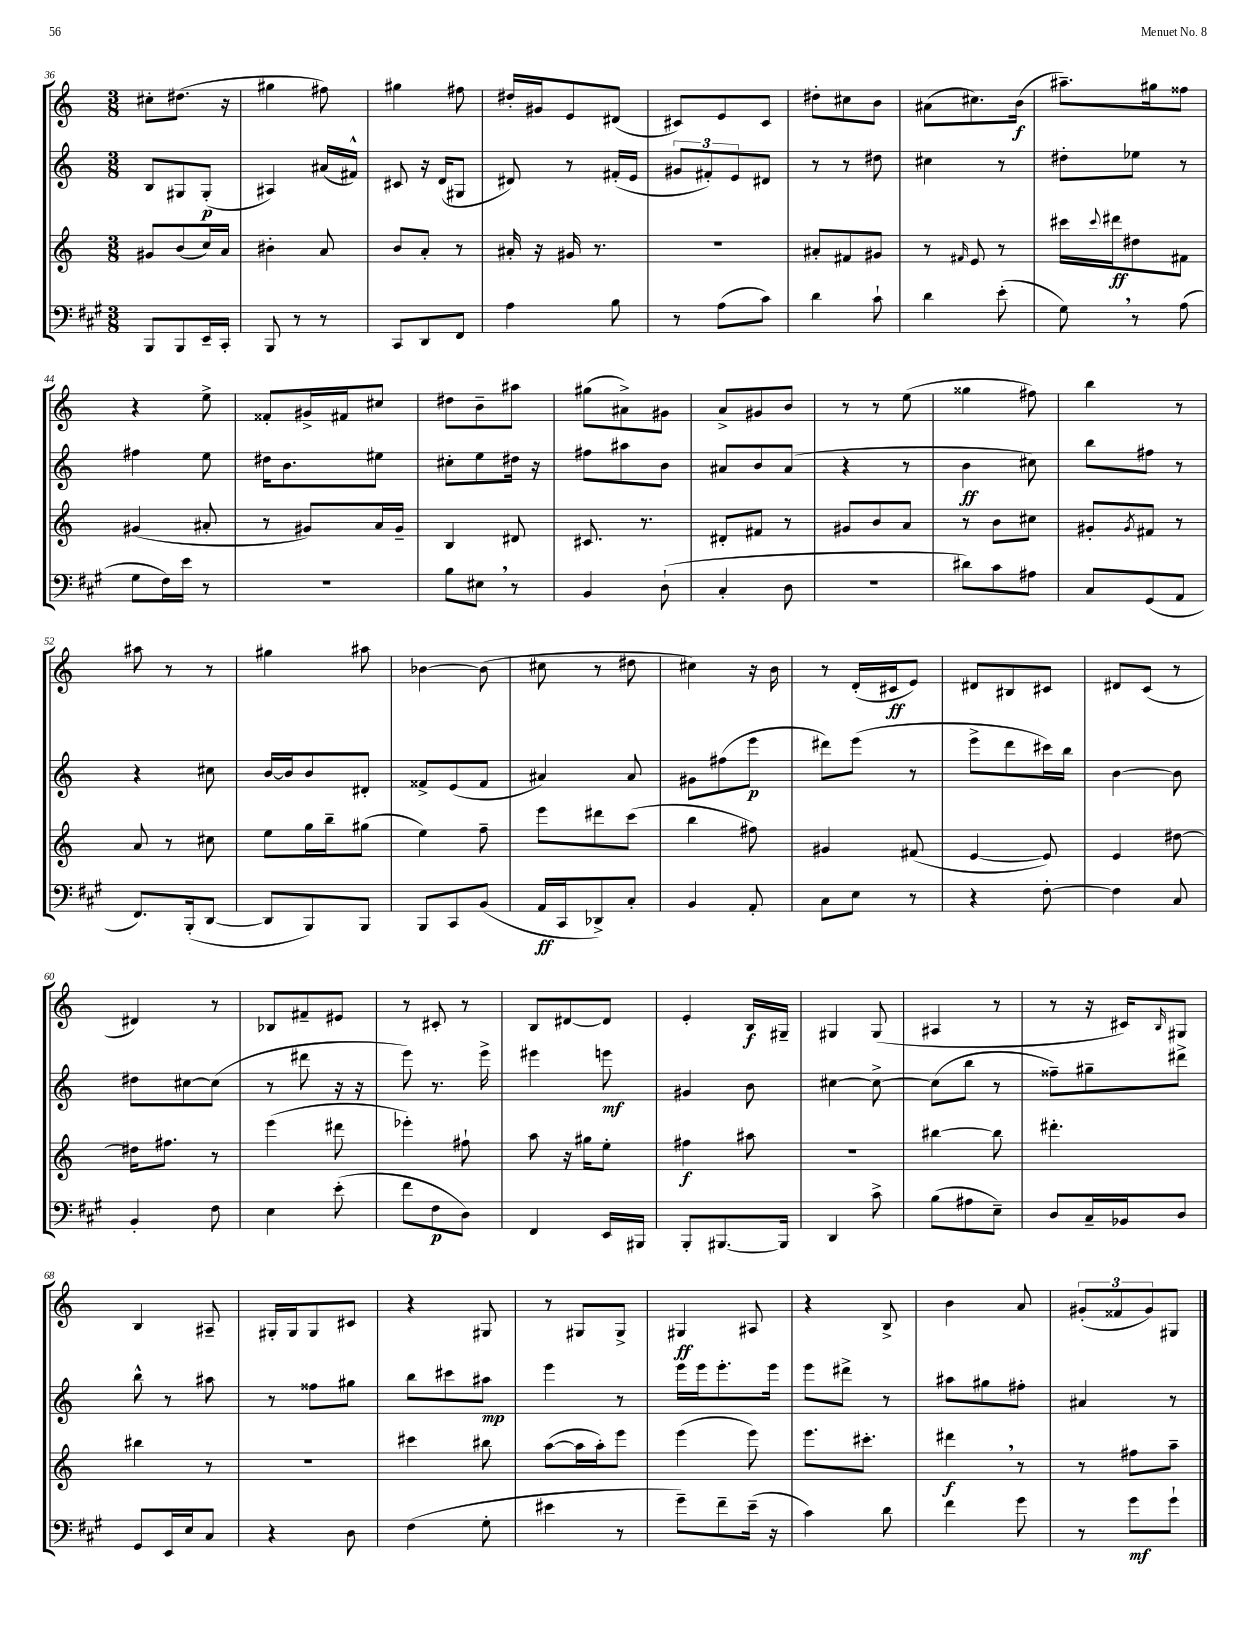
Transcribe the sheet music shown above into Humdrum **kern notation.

**kern	**dynam	**kern	**dynam	**kern	**dynam	**kern	**dynam
*part4	*part4	*part3	*part3	*part2	*part2	*part1	*part1
*staff4	*staff4	*staff3	*staff3	*staff2	*staff2	*staff1	*staff1
*clefF4	*	*clefG2	*	*clefG2	*	*clefG2	*
*k[f#c#g#]	*	*k[]	*	*k[]	*	*k[]	*
*M3/8	*	*M3/8	*	*M3/8	*	*M3/8	*
=36	=36	=36	=36	=36	=36	=36	=36
8BBB/L	.	8g#X/L	.	8B/L	.	8cc#X'\L	.
8BBB/	.	(8b/	.	8G#X/	.	(8.dd#X\J	.
16EE~/L	.	16cc/L)	.	(8G#'/J	p	.	.
16CC#'/JJ	.	16a/JJ	.	.	.	16r	.
=37	=37	=37	=37	=37	=37	=37	=37
8BBB/	.	4b#X'\	.	4A#X/)	.	4gg#X\	.
8r	.	.	.	.	.	.	.
8r	.	8a/	.	(16a#X/LL	.	8ff#X\)	.
.	.	.	.	16f#X^^/JJ)	.	.	.
=38	=38	=38	=38	=38	=38	=38	=38
8CC#/L	.	8b/L	.	8c#X/	.	4gg#X\	.
8DD/	.	8a'/J	.	16r	.	.	.
.	.	.	.	(16d/KL	.	.	.
8FF#/J	.	8r	.	8G#X/J	.	8ff#X\	.
=39	=39	=39	=39	=39	=39	=39	=39
4A\	.	16a#X'/	.	8d#X/)	.	16dd#X'/LL	.
.	.	16r	.	.	.	16g#X/J	.
.	.	16g#X/	.	8r	.	8e/	.
.	.	8.r	.	.	.	.	.
8B\	.	.	.	(16f#X'/LL	.	(8d#X/J	.
.	.	.	.	16e/JJ	.	.	.
=40	=40	=40	=40	=40	=40	=40	=40
8r	.	4.r	.	12g#X/L	.	8c#X/L)	.
.	.	.	.	12f#X'/)	.	.	.
(8A\L	.	.	.	.	.	8e/	.
.	.	.	.	12e/	.	.	.
8c#\J)	.	.	.	8d#X/J	.	8c#/J	.
=41	=41	=41	=41	=41	=41	=41	=41
4d\	.	8a#X'/L	.	8r	.	8dd#X'\L	.
.	.	8f#X/	.	8r	.	8cc#X\	.
8c#`\	.	8g#X/J	.	8dd#X\	.	8b\J	.
=42	=42	=42	=42	=42	=42	=42	=42
4d\	.	8r	.	4cc#X\	.	(8a#X\L	.
.	.	16qqf#X/	.	.	.	.	.
.	.	8e/	.	.	.	8.cc#X\)	.
(8e'\	.	8r	.	8r	.	.	.
.	.	.	.	.	.	(16b\Jk	f
=43	=43	=43	=43	=43	=43	=43	=43
8G#,\)	.	16ccc#X\LL	.	8dd#X'\L	.	8.aa#X~\L)	.
.	.	8qqccc#/	.	.	.	.	.
.	.	16ddd#X\J	ff	.	.	.	.
8r	.	8dd#X\	.	8ee-X\J	.	.	.
.	.	.	.	.	.	16gg#X\k	.
(8A\	.	8f#X\J	.	8r	.	8ff##X\J	.
!!LO:LB:g=z
=44	=44	=44	=44	=44	=44	=44	=44
8G#\L	.	(4g#X/	.	4ff#X\	.	4r	.
16F#\L)	.	.	.	.	.	.	.
16e\JJ	.	.	.	.	.	.	.
8r	.	8a#X'/	.	8ee\	.	8ee^\	.
=45	=45	=45	=45	=45	=45	=45	=45
4.r	.	8r	.	16dd#X\KL	.	8f##X'/L	.
.	.	.	.	8.b\	.	.	.
.	.	8g#X/L)	.	.	.	16g#X^/L	.
.	.	.	.	.	.	16f#X/J	.
.	.	16a/L	.	8ee#X\J	.	8cc#X/J	.
.	.	16g#~/JJ	.	.	.	.	.
=46	=46	=46	=46	=46	=46	=46	=46
8B\L	.	4B/	.	8cc#X'\L	.	8dd#X\L	.
8E#X,\J	.	.	.	8ee\	.	8b~\	.
8r	.	8d#X/	.	16dd#X\Jk	.	8aa#X\J	.
.	.	.	.	16r	.	.	.
=47	=47	=47	=47	=47	=47	=47	=47
4BB/	.	8.c#X/	.	8ff#X\L	.	(8gg#X\L	.
.	.	.	.	8aa#X\	.	8a#X^\)	.
.	.	8.r	.	.	.	.	.
(8D`\	.	.	.	8b\J	.	8g#X\J	.
=48	=48	=48	=48	=48	=48	=48	=48
4C#'/	.	8d#X'/L	.	8a#X/L	.	8a^/L	.
.	.	8f#X/J	.	8b/	.	8g#X/	.
8D\	.	8r	.	(8a#/J	.	8b/J	.
=49	=49	=49	=49	=49	=49	=49	=49
4.r	.	8g#X/L	.	4r	.	8r	.
.	.	8b/	.	.	.	8r	.
.	.	8a/J	.	8r	.	(8ee\	.
=50	=50	=50	=50	=50	=50	=50	=50
8d#X\L)	.	8r	.	4b\	ff	4gg##X\	.
8c#\	.	8b\L	.	.	.	.	.
8A#X\J	.	8cc#X\J	.	8cc#X\)	.	8ff#X\)	.
=51	=51	=51	=51	=51	=51	=51	=51
8C#/L	.	8g#X'/L	.	8bb\L	.	4bb\	.
.	.	8qg#/	.	.	.	.	.
(8GG#/	.	8f#X/J	.	8ff#X\J	.	.	.
8AA/J	.	8r	.	8r	.	8r	.
!!LO:LB:g=z
=52	=52	=52	=52	=52	=52	=52	=52
8.FF#/L)	.	8a/	.	4r	.	8aa#X\	.
.	.	8r	.	.	.	8r	.
(16BBB'/k	.	.	.	.	.	.	.
[8DD/J	.	8cc#X\	.	8cc#X\	.	8r	.
=53	=53	=53	=53	=53	=53	=53	=53
8DD/L]	.	8ee\L	.	[16b/LL	.	4gg#X\	.
.	.	.	.	16b/J]	.	.	.
8BBB/)	.	16gg\L	.	8b/	.	.	.
.	.	16bb~\J	.	.	.	.	.
8BBB/J	.	(8gg#X\J	.	8d#X'/J	.	8aa#X\	.
=54	=54	=54	=54	=54	=54	=54	=54
8BBB/L	.	4ee\)	.	8f##X^/L	.	[4b-X\	.
8CC#/	.	.	.	(8e/	.	.	.
(8BB/J	.	8ff~\	.	8f##/J	.	(8b-\]	.
=55	=55	=55	=55	=55	=55	=55	=55
16AA/LL	ff	8eee\L	.	4a#X/)	.	8cc#X\	.
16CC#/J	.	.	.	.	.	.	.
8DD-X^/)	.	8ddd#X\	.	.	.	8r	.
8C#'/J	.	(8ccc\J	.	8a#/	.	8dd#X\	.
=56	=56	=56	=56	=56	=56	=56	=56
4BB/	.	4bb\	.	8g#X\L	.	4cc#X\)	.
.	.	.	.	(8ff#X\	.	.	.
8AA'/	.	8ff#X\)	.	8eee\J	p	16r	.
.	.	.	.	.	.	16b\	.
=57	=57	=57	=57	=57	=57	=57	=57
8C#\L	.	4g#X/	.	8ddd#X\L)	.	8r	.
8E\J	.	.	.	(8eee\J	.	(16d'/LL	.
.	.	.	.	.	.	16c#X/J	ff
8r	.	(8f#X/	.	8r	.	8e/J)	.
=58	=58	=58	=58	=58	=58	=58	=58
4r	.	[4e/	.	8eee^\L	.	8d#X/L	.
.	.	.	.	8ddd\	.	8B#X/	.
[8F#'\	.	8e/])	.	16ccc#X\L)	.	8c#X/J	.
.	.	.	.	16bb\JJ	.	.	.
=59	=59	=59	=59	=59	=59	=59	=59
4F#\]	.	4e/	.	[4b\	.	8d#X/L	.
.	.	.	.	.	.	(8c/J	.
8C#/	.	[8dd#X\	.	8b\]	.	8r	.
!!LO:LB:g=z
=60	=60	=60	=60	=60	=60	=60	=60
4BB'/	.	16dd#X\KL]	.	8dd#X\L	.	4d#X/)	.
.	.	8.ff#X\J	.	.	.	.	.
.	.	.	.	[8cc#X\	.	.	.
8F#\	.	8r	.	(8cc#\J]	.	8r	.
=61	=61	=61	=61	=61	=61	=61	=61
4E\	.	(4eee\	.	8r	.	8B-X/L	.
.	.	.	.	8ddd#X\	.	8f#X~/	.
(8e'\	.	8ddd#X\	.	16r	.	8e#X/J	.
.	.	.	.	16r	.	.	.
=62	=62	=62	=62	=62	=62	=62	=62
8f#\L	.	4eee-X'\)	.	8eee\)	.	8r	.
8F#\	p	.	.	8.r	.	8c#X'/	.
8D\J)	.	8ff#X`\	.	.	.	8r	.
.	.	.	.	16eee^\	.	.	.
=63	=63	=63	=63	=63	=63	=63	=63
4FF#/	.	8aa\	.	4eee#X\	.	8B/L	.
.	.	16r	.	.	.	[8d#X/	.
.	.	16gg#X\KL	.	.	.	.	.
16EE/LL	.	8ee'\J	.	8eeen\	mf	8d#/J]	.
16BBB#X/JJ	.	.	.	.	.	.	.
=64	=64	=64	=64	=64	=64	=64	=64
8BBB'/L	.	4ff#X\	f	4g#X/	.	4e'/	.
[8.BBB#X/	.	.	.	.	.	.	.
.	.	8aa#X\	.	8b\	.	16B/LL	f
16BBB#/Jk]	.	.	.	.	.	16G#X~/JJ	.
=65	=65	=65	=65	=65	=65	=65	=65
4DD/	.	4.r	.	[4cc#X\	.	4G#X/	.
8c#^\	.	.	.	8cc#^\_	.	(8G#/	.
=66	=66	=66	=66	=66	=66	=66	=66
(8B\L	.	[4bb#X\	.	(8cc#\L]	.	4A#X/	.
8A#X\	.	.	.	8bb\J	.	.	.
8E~\J)	.	8bb#\]	.	8r	.	8r	.
=67	=67	=67	=67	=67	=67	=67	=67
8D/L	.	4.ddd#X'\	.	8ff##X~\L)	.	8r	.
16C#~/L	.	.	.	8gg#X~\	.	16r	.
16BB-X/J	.	.	.	.	.	16c#X/KL)	.
.	.	.	.	.	.	16qqB/	.
8D/J	.	.	.	8ddd#X^\J	.	8G#X/J	.
!!LO:LB:g=z
=68	=68	=68	=68	=68	=68	=68	=68
8GG#/L	.	4bb#X\	.	8bb^^\	.	4B/	.
16EE/L	.	.	.	8r	.	.	.
16E/J	.	.	.	.	.	.	.
8C#/J	.	8r	.	8aa#X\	.	8A#X~/	.
=69	=69	=69	=69	=69	=69	=69	=69
4r	.	4.r	.	8r	.	16G#X'/LL	.
.	.	.	.	.	.	16G#/J	.
.	.	.	.	8ff##X\L	.	8G#/	.
8D\	.	.	.	8gg#X\J	.	8c#X/J	.
=70	=70	=70	=70	=70	=70	=70	=70
(4F#\	.	4ccc#X\	.	8bb\L	.	4r	.
.	.	.	.	8ccc#X\	.	.	.
8G#'\	.	8bb#X\	.	8aa#X\J	mp	8G#X/	.
=71	=71	=71	=71	=71	=71	=71	=71
4e#X\	.	([8aa\L	.	4eee\	.	8r	.
.	.	16aa\L]	.	.	.	8G#X/L	.
.	.	16aa'\J)	.	.	.	.	.
8r	.	8eee\J	.	8r	.	8G#^/J	.
=72	=72	=72	=72	=72	=72	=72	=72
8g#~\L)	.	(4eee\	.	16eee\LL	.	4G#X/	ff
.	.	.	.	16eee\J	.	.	.
8f#~\	.	.	.	8.eee'\	.	.	.
(16e~\Jk	.	8eee\)	.	.	.	8A#X/	.
16r	.	.	.	16eee\Jk	.	.	.
=73	=73	=73	=73	=73	=73	=73	=73
4c#\)	.	8.eee\L	.	8eee\L	.	4r	.
.	.	.	.	8ddd#X^\J	.	.	.
.	.	8.ccc#X'\J	.	.	.	.	.
8d\	.	.	.	8r	.	8B^/	.
=74	=74	=74	=74	=74	=74	=74	=74
4f#\	.	4ddd#X,\	f	8aa#X\L	.	4b\	.
.	.	.	.	8gg#X\	.	.	.
8g#\	.	8r	.	8ff#X'\J	.	8a/	.
=75	=75	=75	=75	=75	=75	=75	=75
8r	.	8r	.	4a#X/	.	(12g#X'/L	.
.	.	.	.	.	.	12f##X/	.
8g#\L	mf	8ff#X\L	.	.	.	.	.
.	.	.	.	.	.	12g#/)	.
8g#`\J	.	8aa~\J	.	8r	.	8G#X/J	.
==	==	==	==	==	==	==	==
*-	*-	*-	*-	*-	*-	*-	*-
